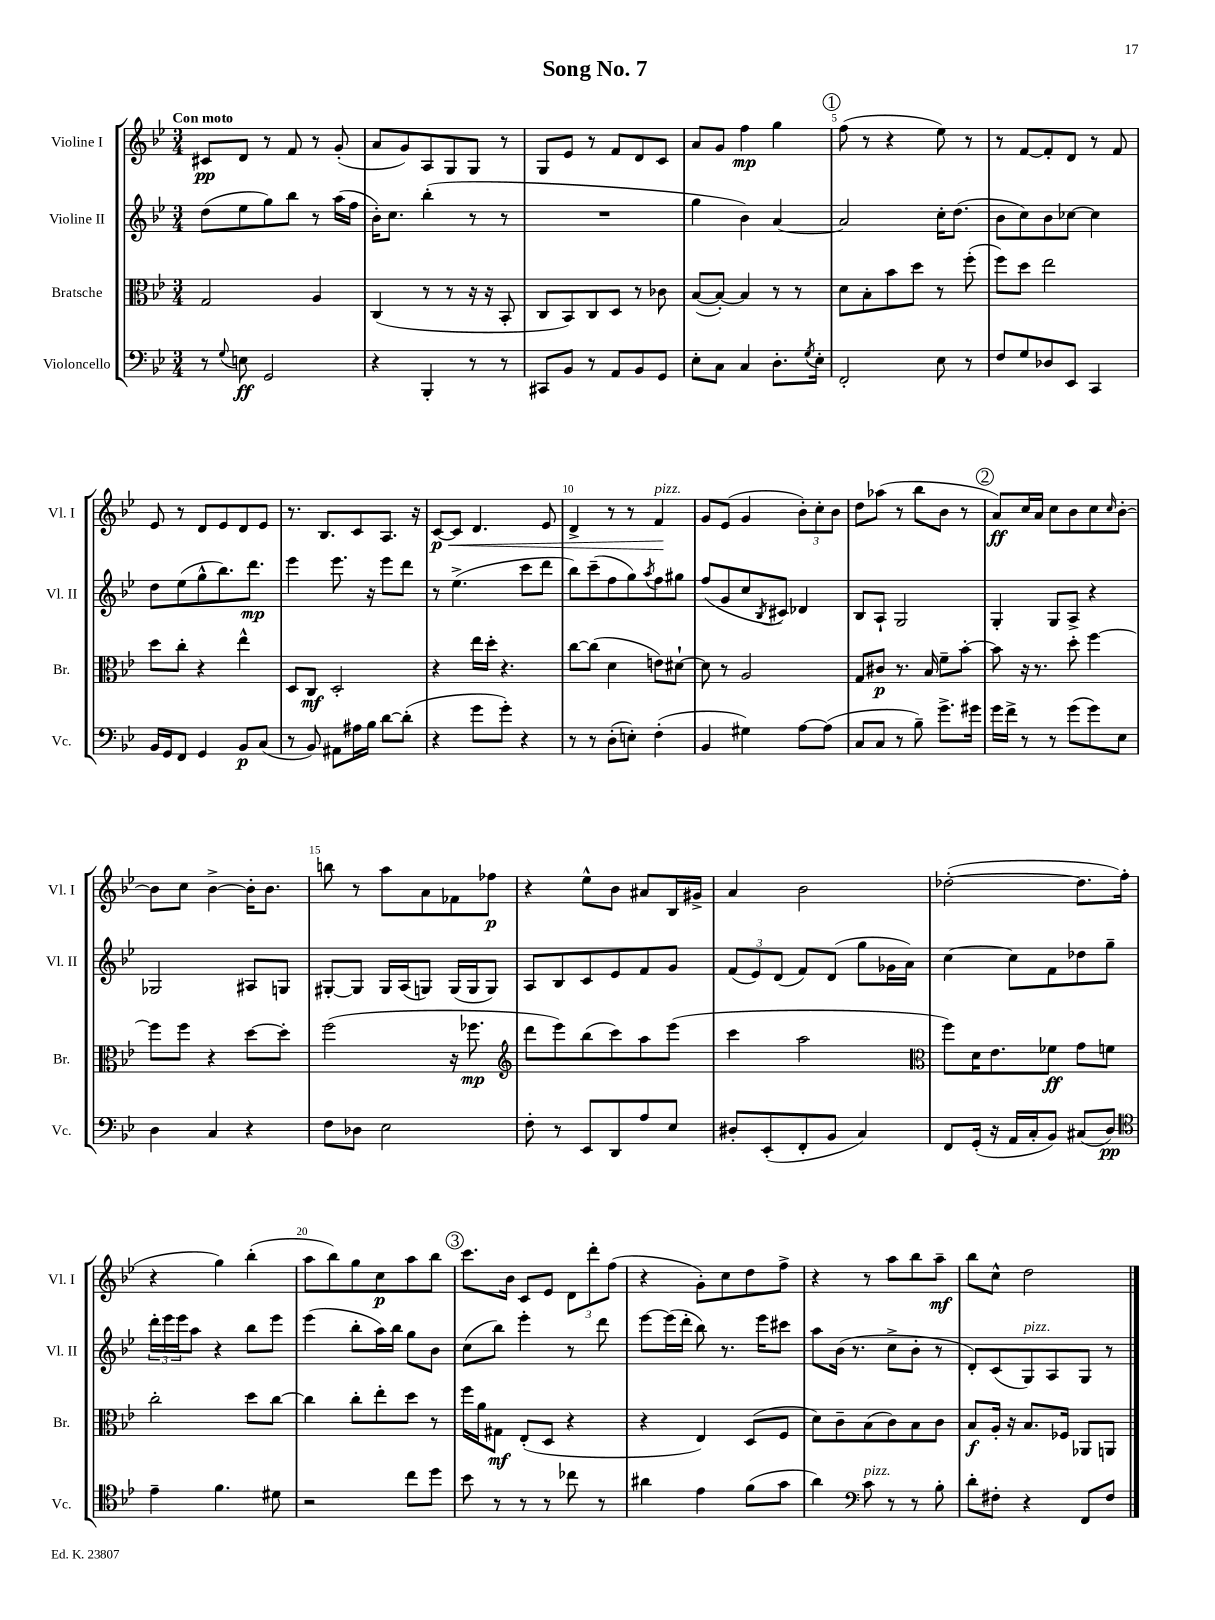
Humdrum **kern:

**kern	**dynam	**kern	**dynam	**kern	**dynam	**kern	**dynam
*part4	*part4	*part3	*part3	*part2	*part2	*part1	*part1
*staff4	*staff4	*staff3	*staff3	*staff2	*staff2	*staff1	*staff1
*I"Violoncello	*	*I"Bratsche	*	*I"Violine II	*	*I"Violine I	*
*I'Vc.	*	*I'Br.	*	*I'Vl. II	*	*I'Vl. I	*
*clefF4	*	*clefC3	*	*clefG2	*	*clefG2	*
*k[b-e-]	*	*k[b-e-]	*	*k[b-e-]	*	*k[b-e-]	*
*M3/4	*	*M3/4	*	*M3/4	*	*M3/4	*
=1	=1	=1	=1	=1	=1	=1	=1
!	!	!	!	!	!	!LO:TX:a:B:t=Con moto	!
8r	.	2G/	.	(8dd\L	.	8c#X/L	pp
8qqG/	.	.	.	.	.	.	.
8En\	ff	.	.	8ee-\	.	8d/J	.
2GG/	.	.	.	8gg\)	.	8r	.
.	.	.	.	8bb-\J	.	8f/	.
.	.	4A/	.	8r	.	8r	.
.	.	.	.	(16aa\LL	.	(8g'/	.
.	.	.	.	16ff\JJ	.	.	.
=2	=2	=2	=2	=2	=2	=2	=2
4r	.	(4C/	.	16b-'\KL)	.	8a/L	.
.	.	.	.	8.cc\J	.	.	.
.	.	.	.	.	.	8g/)	.
4BBB-'/	.	8r	.	(4bb-'\	.	8A/	.
.	.	8r	.	.	.	8G/	.
8r	.	16r	.	8r	.	8G/J	.
.	.	16r	.	.	.	.	.
8r	.	8BB-'/	.	8r	.	8r	.
=3	=3	=3	=3	=3	=3	=3	=3
8CC#X/L	.	8C/L	.	2.r	.	8G/L	.
8BB-/J	.	8BB-/)	.	.	.	8e-/J	.
8r	.	8C/	.	.	.	8r	.
8AA/L	.	8D/J	.	.	.	8f/L	.
8BB-/	.	8r	.	.	.	8d/	.
8GG/J	.	8c-X\	.	.	.	8c/J	.
=4	=4	=4	=4	=4	=4	=4	=4
8E-'\L	.	([8B-/L	.	4gg\	.	8a/L	.
8C\J	.	8B-'/J_)	.	.	.	8g/J	.
4C/	.	4B-/]	.	4b-\)	.	4ff\	mp
8.D'\L	.	8r	.	[4a/	.	4gg\	.
.	.	8r	.	.	.	.	.
8qG/	.	.	.	.	.	.	.
16E-'\Jk	.	.	.	.	.	.	.
!!LO:REH:place=s1:t=1
=5	=5	=5	=5	=5	=5	=5	=5
2FF'/	.	8d\L	.	2a/]	.	(8ff\	.
.	.	8B-'\	.	.	.	8r	.
.	.	8b-\	.	.	.	4r	.
.	.	8dd\J	.	.	.	.	.
8E-\	.	8r	.	16cc'\KL	.	8ee-\)	.
.	.	.	.	(8.dd\J	.	.	.
8r	.	(8ff'\	.	.	.	8r	.
=6	=6	=6	=6	=6	=6	=6	=6
8F/L	.	8ff\L)	.	8b-\L	.	8r	.
8G/	.	8dd\J	.	8cc\)	.	[8f/L	.
8D-X/	.	2ee-\	.	8b-\	.	8f'/]	.
8EE-/J	.	.	.	[8cc-X\J	.	8d/J	.
4CC/	.	.	.	4cc-\]	.	8r	.
.	.	.	.	.	.	8f/	.
!!LO:LB:g=z
=7	=7	=7	=7	=7	=7	=7	=7
16BB-/LL	.	8dd\L	.	8dd\L	.	8e-/	.
16GG/J	.	.	.	.	.	.	.
8FF/J	.	8cc'\J	.	(8ee-\	.	8r	.
4GG/	.	4r	.	8gg^^\	.	8d/L	.
.	.	.	.	8.bb-\)	.	8e-/	.
8BB-/L	p	4ee-^^\	.	.	.	8d/	.
.	.	.	.	8.ddd\J	mp	.	.
(8C/J	.	.	.	.	.	8e-/J	.
=8	=8	=8	=8	=8	=8	=8	=8
8r	.	8D/L	.	4eee-\	.	8.r	.
8BB-/)	.	8C/J	mf	.	.	.	.
.	.	.	.	.	.	8.B-/L	.
8AA#X\L	.	2D'/	.	8.eee-\	.	.	.
16A#X\L	.	.	.	.	.	8c/	.
16B-\JJ	.	.	.	16r	.	.	.
[8d\L	.	.	.	8eee-\L	.	8.A/J	.
(8d'\J]	.	.	.	8ddd\J	.	.	.
.	.	.	.	.	.	16r	.
=9	=9	=9	=9	=9	=9	=9	=9
!	!	!	!	!	!	!	!LO:HP:b
4r	.	4r	.	8r	.	[8c/L	< p
.	.	.	.	(4.ee-^\	.	8c/J]	.
8g\L	.	16ee-\LL	.	.	.	4.d/	.
.	.	16dd'\JJ	.	.	.	.	.
8g'\J)	.	4.r	.	.	.	.	.
4r	.	.	.	8ccc\L	.	.	.
.	.	.	.	8ddd\J	.	8e-/	.
=10	=10	=10	=10	=10	=10	=10	=10
8r	.	[8cc\L	.	8bb-\L)	.	4d^/	.
8r	.	(8cc\J]	.	(8ccc~\	.	.	.
(8D'\L	.	4d\	.	8ff\	.	8r	.
8En'\J)	.	.	.	8gg\)	.	8r	.
.	.	.	.	8qaa/	.	.	.
!	!	!	!	!	!	!LO:TX:a:i:t=pizz.	!
(4F'\	.	8en\L)	.	8ff\	.	4f/	.
.	.	[8d#X`\J	.	8gg#X\J	.	.	.
.	.	.	.	.	.	.	[
=11	=11	=11	=11	=11	=11	=11	=11
4BB-/	.	8d#\]	.	(8ff/L	.	8g/L	.
.	.	8r	.	8g/	.	(8e-/J	.
4G#X\)	.	2A/	.	8cc/	.	4g/	.
.	.	.	.	8qB-/	.	.	.
.	.	.	.	8c#X/J)	.	.	.
[8A\L	.	.	.	4d-X/	.	12b-'\L)	.
.	.	.	.	.	.	12cc'\	.
(8A\J]	.	.	.	.	.	.	.
.	.	.	.	.	.	12b-\J	.
=12	=12	=12	=12	=12	=12	=12	=12
8C/L	.	8G/L	.	8B-/L	.	8dd\L	.
8C/J	.	8c#X/J	p	8A`/J	.	(8aa-X\J	.
8r	.	8.r	.	2G/	.	8r	.
8B-~\)	.	.	.	.	.	8bb-\L	.
.	.	16B-/	.	.	.	.	.
8.g^\L	.	8f~\L	.	.	.	8b-\J	.
.	.	[8b-'\J	.	.	.	8r	.
16g#X\Jk	.	.	.	.	.	.	.
!!LO:REH:place=s1:t=2
=13	=13	=13	=13	=13	=13	=13	=13
16g\LL	.	8b-\]	.	4G'/	.	8a/L)	ff
16f^\JJ	.	.	.	.	.	.	.
8r	.	16r	.	.	.	16cc/L	.
.	.	8.r	.	.	.	16a/JJ	.
8r	.	.	.	8G/L	.	8cc\L	.
(8g\L	.	8dd'\	.	8A^/J	.	8b-\	.
8g\)	.	[4ff\	.	4r	.	8cc\	.
.	.	.	.	.	.	16qqcc/	.
8E-\J	.	.	.	.	.	[8b-'\J	.
!!LO:LB:g=z
=14	=14	=14	=14	=14	=14	=14	=14
4D\	.	8ff\L]	.	2G-X/	.	8b-\L]	.
.	.	8ff\J	.	.	.	8cc\J	.
4C/	.	4r	.	.	.	[4b-^\	.
4r	.	[8dd\L	.	8A#X/L	.	16b-'\KL]	.
.	.	.	.	.	.	8.b-\J	.
.	.	8dd'\J]	.	8Gn/J	.	.	.
=15	=15	=15	=15	=15	=15	=15	=15
8F\L	.	(2ff\	.	[8G#X'/L	.	8bbn\	.
8D-X\J	.	.	.	8G#/J]	.	8r	.
2E-\	.	.	.	16G#/LL	.	8aa\L	.
.	.	.	.	(16A/J	.	.	.
.	.	.	.	8Gn/J)	.	8a\	.
.	.	16r	.	(16G/LL	.	8f-X\	.
.	.	8.ff-X\	mp	16G/J	.	.	.
.	.	.	.	8G/J)	.	8ff-X\J	p
=16	=16	=16	=16	=16	=16	=16	=16
*	*	*clefG2	*	*	*	*	*
8F'\	.	8ddd\L	.	8A/L	.	4r	.
8r	.	8eee-\)	.	8B-/	.	.	.
8EE-/L	.	(8bb-\	.	8c/	.	8ee-^^\L	.
8DD/	.	8ccc\)	.	8e-/	.	8b-\J	.
8A/	.	8aa\	.	8f/	.	8a#X/L	.
8E-/J	.	(8eee-\J	.	8g/J	.	16B-/L	.
.	.	.	.	.	.	16g#X^/JJ	.
=17	=17	=17	=17	=17	=17	=17	=17
8D#X'/L	.	4ccc\	.	(12f/L	.	4a/	.
.	.	.	.	12e-/)	.	.	.
(8EE-'/	.	.	.	.	.	.	.
.	.	.	.	(12d/J	.	.	.
8FF'/	.	2aa\	.	8f/L)	.	2b-\	.
8BB-/J	.	.	.	(8d/J	.	.	.
4C/)	.	.	.	8gg\L	.	.	.
.	.	.	.	16g-X\L	.	.	.
.	.	.	.	16a\JJ)	.	.	.
=18	=18	=18	=18	=18	=18	=18	=18
*	*	*clefC3	*	*	*	*	*
8FF/L	.	8ff\L)	.	[4cc\	.	([2dd-X'\	.
(16GG'/Jk	.	16d\K	.	.	.	.	.
16r	.	8.e-\	.	.	.	.	.
16AA/LL	.	.	.	8cc\L]	.	.	.
16C'/J	.	.	.	.	.	.	.
8BB-/J)	.	8f-X\J	ff	8f\	.	.	.
(8C#X/L	.	8g\L	.	8dd-X\	.	8.dd-\L]	.
8D/J)	pp	8fn\J	.	8gg~\J	.	.	.
.	.	.	.	.	.	16ff'\Jk	.
!!LO:LB:g=z
=19	=19	=19	=19	=19	=19	=19	=19
*clefC4	*	*	*	*	*	*	*
4e-~\	.	2cc'\	.	24ddd'\LL	.	4r	.
.	.	.	.	24eee-\	.	.	.
.	.	.	.	24eee-\J	.	.	.
.	.	.	.	8aa\J	.	.	.
4.f\	.	.	.	4r	.	4gg\)	.
.	.	8dd\L	.	8bb-\L	.	(4bb-'\	.
8d#X\	.	[8cc\J	.	8eee-\J	.	.	.
=20	=20	=20	=20	=20	=20	=20	=20
2r	.	4cc\]	.	(4eee-\	.	8aa\L	.
.	.	.	.	.	.	8bb-\)	.
.	.	8cc'\L	.	8bb-'\L	.	8gg\	.
.	.	8ee-'\	.	16aa\L)	.	8cc\	p
.	.	.	.	16bb-\JJ	.	.	.
8cc\L	.	8dd\J	.	8gg\L	.	8aa\	.
8dd\J	.	8r	.	8b-\J	.	8bb-\J	.
!!LO:REH:place=s1:t=3
=21	=21	=21	=21	=21	=21	=21	=21
8b-\	.	16ff\LL	.	(8cc\L	.	8.ccc\L	.
.	.	16a\J	.	.	.	.	.
8r	.	8G#X\J	mf	8bb-\J)	.	.	.
.	.	.	.	.	.	16b-\Jk	.
8r	.	(8E-'/L	.	4eee-'\	.	8c/L	.
8r	.	8D/J	.	.	.	8e-/J	.
8cc-X\	.	4r	.	8r	.	12d\L	.
.	.	.	.	.	.	12ddd'\	.
8r	.	.	.	8ddd\	.	.	.
.	.	.	.	.	.	(12ff\J	.
=22	=22	=22	=22	=22	=22	=22	=22
4a#X\	.	4r	.	[8eee-\L	.	4r	.
.	.	.	.	(16eee-\L]	.	.	.
.	.	.	.	16ddd'\JJ	.	.	.
4e-\	.	4E-/)	.	8bb-\)	.	8g'\L)	.
.	.	.	.	8.r	.	8cc\	.
(8f\L	.	(8D/L	.	.	.	8dd\	.
.	.	.	.	16eee-\KL	.	.	.
8g\J	.	8F/J	.	8ccc#X\J	.	8ff^\J	.
=23	=23	=23	=23	=23	=23	=23	=23
4a\)	.	8d\L)	.	8aa\L	.	4r	.
.	.	8c~\	.	(16b-\Jk	.	.	.
.	.	.	.	8.r	.	.	.
*clefF4	*	*	*	*	*	*	*
!LO:TX:a:i:t=pizz.	!	!	!	!	!	!	!
8c\	.	(8B-\	.	.	.	8r	.
8r	.	8c\)	.	8cc^\L	.	8aa\L	.
8r	.	8B-\	.	8b-'\J	.	8bb-\	.
8B-'\	.	8c\J	.	8r	.	8aa~\J	mf
=24	=24	=24	=24	=24	=24	=24	=24
8d'\L	.	8B-/L	f	8d'/L)	.	8bb-\L	.
8F#X'\J	.	16A'/Jk	.	(8c/	.	8cc^^\J	.
.	.	16r	.	.	.	.	.
!	!	!	!	!LO:TX:a:i:t=pizz.	!	!	!
4r	.	8.B-/L	.	8G/)	.	2dd\	.
.	.	.	.	8A/	.	.	.
.	.	16F-X/Jk	.	.	.	.	.
8FF/L	.	8AA-X/L	.	8G/J	.	.	.
8F#/J	.	8AAn/J	.	8r	.	.	.
==	==	==	==	==	==	==	==
*-	*-	*-	*-	*-	*-	*-	*-
